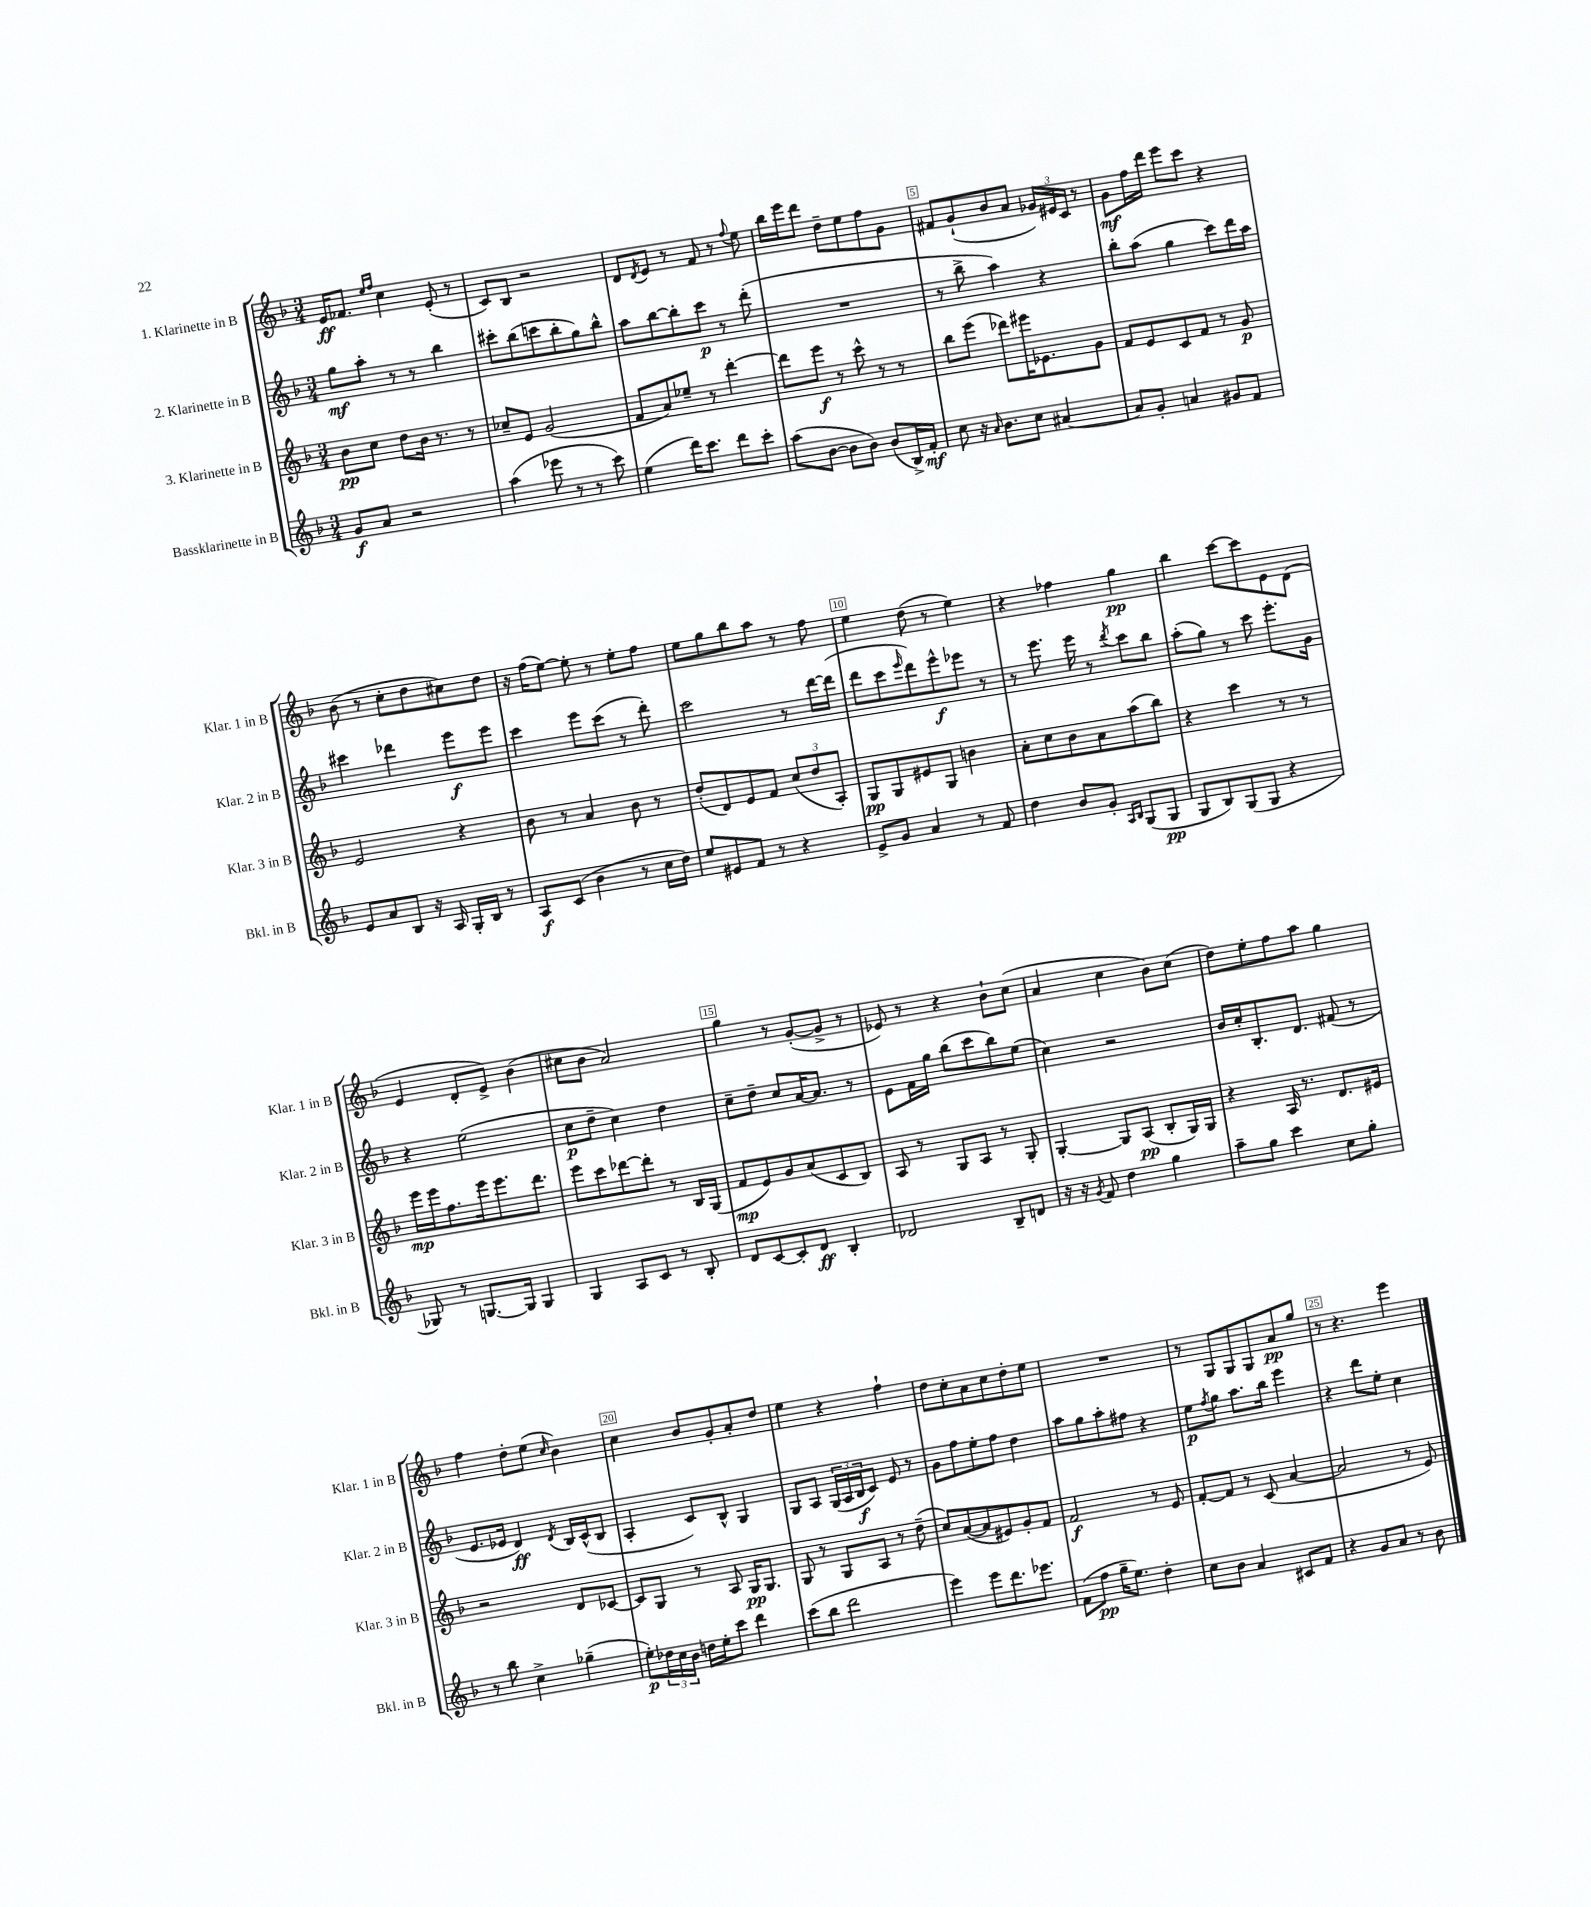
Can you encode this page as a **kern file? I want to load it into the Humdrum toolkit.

**kern	**dynam	**kern	**dynam	**kern	**dynam	**kern	**dynam
*part4	*part4	*part3	*part3	*part2	*part2	*part1	*part1
*staff4	*staff4	*staff3	*staff3	*staff2	*staff2	*staff1	*staff1
*I"Bassklarinette in B	*	*I"3. Klarinette in B	*	*I"2. Klarinette in B	*	*I"1. Klarinette in B	*
*I'Bkl. in B	*	*I'Klar. 3 in B	*	*I'Klar. 2 in B	*	*I'Klar. 1 in B	*
*clefG2	*	*clefG2	*	*clefG2	*	*clefG2	*
*k[b-]	*	*k[b-]	*	*k[b-]	*	*k[b-]	*
*M3/4	*	*M3/4	*	*M3/4	*	*M3/4	*
=1	=1	=1	=1	=1	=1	=1	=1
8g/L	f	8b-\L	pp	8gg\L	mf	16e/KL	ff
.	.	.	.	.	.	8.f-X/J	.
8a/J	.	8cc\J	.	8aa'\J	.	.	.
.	.	.	.	.	.	16qqee/LL	.
.	.	.	.	.	.	16qqff/JJ	.
2r	.	8dd\L	.	8r	.	4cc\	.
.	.	16b-\Jk	.	8r	.	.	.
.	.	8.r	.	.	.	.	.
.	.	.	.	4bb-\	.	(8e'/	.
.	.	8r	.	.	.	8r	.
=2	=2	=2	=2	=2	=2	=2	=2
(4aa\	.	8cc-X~/L	.	8ccc#X'\L	.	8c/L)	.
.	.	8e/J	.	(8bb-\	.	8B-/J	.
8eee-X\	.	(2g/	.	8cccn\	.	2r	.
8r	.	.	.	8bb-'\	.	.	.
8r	.	.	.	8gg\)	.	.	.
8ccc\)	.	.	.	8bb-^^\J	.	.	.
=3	=3	=3	=3	=3	=3	=3	=3
(4ee\	.	8f/L	.	8aa\L	.	8d/L	.
.	.	.	.	.	.	8qd/	.
.	.	8a/)	.	[8bb-\	.	8e/J	.
16ddd\KL)	.	8ee-X~/J	.	8bb-'\]	.	8r	.
8.ccc\J	.	.	.	.	.	.	.
.	.	8r	.	8ccc\J	p	8f/	.
8ddd\L	.	[4ddd'\	.	8r	.	8r	.
.	.	.	.	.	.	8qqff/	.
8ccc'\J	.	.	.	(8ddd'\	.	8ee\	.
=4	=4	=4	=4	=4	=4	=4	=4
(8aa\L	.	8ddd\L]	.	2.r	.	16bb-\LL	.
.	.	.	.	.	.	16eee\J	.
[8b-\J	.	8eee\J	f	.	.	8ddd\J	.
8b-\L]	.	8r	.	.	.	8dd~\L	.
8b-\J)	.	8ccc^^\	.	.	.	8ee\	.
(8b-/L	.	8r	.	.	.	8ff\	.
16B-^/L)	.	8r	.	.	.	8g\J	.
16f'/JJ	mf	.	.	.	.	.	.
=5	=5	=5	=5	=5	=5	=5	=5
8cc\	.	8bb-\L	.	8r	.	8f#X/L	.
16r	.	(8eee\J	.	8bb-^\	.	(8g`/	.
16qqa/	.	.	.	.	.	.	.
8.b-\L	.	.	.	.	.	.	.
.	.	8ddd-X\L)	.	4aa\)	.	8b-/	.
8cc\J	.	16eee#X\K	.	.	.	8a/J	.
.	.	8.e-X\	.	.	.	.	.
[4a#X/	.	.	.	4r	.	24g-X/LL)	.
.	.	.	.	.	.	24e#X/	.
.	.	.	.	.	.	24c/JJ	.
.	.	8g\J	.	.	.	8r	.
=6	=6	=6	=6	=6	=6	=6	=6
8a#/L]	.	8f/L	.	8bb-'\L	.	8g\L	mf
8g'/J	.	8e/	.	(8aa\J	.	16ff\L	.
.	.	.	.	.	.	16ddd\JJ	.
4an/	.	8c/	.	4gg\	.	8eee\L	.
.	.	8f/J	.	.	.	8ccc\J	.
8g#X/L	.	8r	.	8ccc\L)	.	4r	.
8f/J	.	8g/	p	16ddd\L	.	.	.
.	.	.	.	16aa\JJ	.	.	.
!!LO:LB:g=z
=7	=7	=7	=7	=7	=7	=7	=7
8e/L	.	2e/	.	4ccc#X\	.	(8b-\	.
8a/	.	.	.	.	.	8r	.
8B-/J	.	.	.	4ddd-X\	.	8cc'\L	.
16r	.	.	.	.	.	8dd\	.
16A/	.	.	.	.	.	.	.
16G'/LL	.	4r	.	8eee\L	f	8cc#X\)	.
16B-/JJ	.	.	.	.	.	.	.
8r	.	.	.	8eee\J	.	8dd\J	.
=8	=8	=8	=8	=8	=8	=8	=8
8A/L	f	8b-\	.	4ccc\	.	16r	.
.	.	.	.	.	.	(16ff\KL	.
(8c/J	.	8r	.	.	.	[8ee\J)	.
4b-\	.	4a/	.	8eee\L	.	8ee'\]	.
.	.	.	.	(8ccc\J	.	8r	.
8r	.	8b-\	.	8r	.	8ee'\L	.
16cc\LL	.	8r	.	8ddd'\)	.	8ff\J	.
16dd\JJ)	.	.	.	.	.	.	.
=9	=9	=9	=9	=9	=9	=9	=9
8ee/L	.	(8dd'/L	.	2ccc\	.	8ee\L	.
8e#X/	.	8d/)	.	.	.	8gg\	.
8f/J	.	8e/	.	.	.	8bb-\	.
8r	.	8f/J	.	.	.	8aa\J	.
4r	.	(12cc/L	.	8r	.	8r	.
.	.	12dd/	.	.	.	.	.
.	.	.	.	[16ddd\LL	.	8ff\	.
.	.	12A'/J)	.	.	.	.	.
.	.	.	.	(16ddd\JJ]	.	.	.
=10	=10	=10	=10	=10	=10	=10	=10
8e^/L	.	8G/L	pp	8ddd\L	.	4ee\	.
8g/J	.	8G/	.	8ccc\	.	.	.
.	.	.	.	16qqeee/	.	.	.
4a/	.	8e#X/	.	8ddd\)	.	(8dd\	.
.	.	8G/J	.	8eee^^\	f	8r	.
8r	.	4bn\	.	8eee-X\J	.	4ee\)	.
8f/	.	.	.	8r	.	.	.
=11	=11	=11	=11	=11	=11	=11	=11
4dd\	.	8a'\L	.	8r	.	4r	.
.	.	8cc\	.	8.eee\	.	.	.
8b-/L	.	8b-\	.	.	.	4ff-X\	.
.	.	.	.	16eee\	.	.	.
8g'/J	.	8a\	.	8r	.	.	.
16qqA/LL	.	.	.	.	.	.	.
16qqB-/JJ	.	.	.	8qddd/	.	.	.
(8G/L	.	(8aa\	.	8ccc\L	.	4gg\	pp
8G/J	pp	8bb-\J)	.	8bb-\J	.	.	.
=12	=12	=12	=12	=12	=12	=12	=12
8G/L	.	4r	.	(8aa'\L	.	4bb-\	.
8B-/)	.	.	.	8gg\J)	.	.	.
(8G/	.	4ccc\	.	8r	.	[8ccc\L	.
8G/J	.	.	.	8ccc\	.	8ccc\]	.
4r	.	8r	.	8.eee'\L	.	8e\	.
.	.	8r	.	.	.	(8d\J	.
.	.	.	.	16g\Jk	.	.	.
!!LO:LB:g=z
=13	=13	=13	=13	=13	=13	=13	=13
8G-X/)	.	16eee\LL	mp	4r	.	4e/	.
.	.	16eee\J	.	.	.	.	.
8r	.	8.ff\	.	.	.	.	.
[8.Gn/L	.	.	.	(2ee\	.	8d'/L	.
.	.	16eee\k	.	.	.	.	.
.	.	8.eee\	.	.	.	8e^/J)	.
16G/Jk]	.	.	.	.	.	.	.
4G/	.	.	.	.	.	(4b-\	.
.	.	8.ddd\J	.	.	.	.	.
=14	=14	=14	=14	=14	=14	=14	=14
4G/	.	8eee\L	.	8cc\L	p	8cc#X\L	.
.	.	8ccc\	.	8dd~\J	.	8b-\J	.
8A/L	.	[8ddd-X\	.	4cc\)	.	2a/)	.
8c/J	.	8ddd-'\J]	.	.	.	.	.
8r	.	8r	.	4dd\	.	.	.
8B-'/	.	16B-/LL	.	.	.	.	.
.	.	(16G/JJ	.	.	.	.	.
=15	=15	=15	=15	=15	=15	=15	=15
8d/L	.	8f/L	mp	8cc~\L	.	4gg\	.
[8c/	.	8e/)	.	8dd~\J	.	.	.
8c'/]	.	8g/	.	8cc/L	.	8r	.
8d/J	ff	(8a/	.	[16a/K	.	([8g'/L	.
.	.	.	.	8.a/J]	.	.	.
4B-'/	.	8c/	.	.	.	8g^/J]	.
.	.	8B-/J)	.	8r	.	8r	.
=16	=16	=16	=16	=16	=16	=16	=16
2d-X/	.	8A/	.	8e\L	.	8e-X/)	.
.	.	8r	.	16f\L	.	8r	.
.	.	.	.	16gg\JJ	.	.	.
.	.	8G/L	.	(8bb-\L	.	4r	.
.	.	8A/J	.	8ccc\	.	.	.
8B-~/L	.	8r	.	8bb-\)	.	8b-`\L	.
8dn/J	.	8G'/	.	(8ee\J	.	(8cc\J	.
=17	=17	=17	=17	=17	=17	=17	=17
16r	.	[4G'/	.	4cc\)	.	4a/	.
16r	.	.	.	.	.	.	.
8qg/	.	.	.	.	.	.	.
8f/	.	.	.	.	.	.	.
4dd\	.	8G/L]	.	2r	.	4cc\	.
.	.	(8A/J	pp	.	.	.	.
4gg\	.	8B-'/L	.	.	.	8b-\L)	.
.	.	16G/L)	.	.	.	(8cc\J	.
.	.	16G/JJ	.	.	.	.	.
=18	=18	=18	=18	=18	=18	=18	=18
8aa~\L	.	4r	.	16b-/LL	.	8dd\L)	.
.	.	.	.	16cc'/J	.	.	.
8gg\J	.	.	.	8.B-'/	.	8ee'\	.
4ccc\	.	16A/	.	.	.	8ff\	.
.	.	8.r	.	8.d/J	.	.	.
.	.	.	.	.	.	8aa\J	.
8cc\L	.	8.d/L	.	(8f#X/	.	4gg\	.
8gg'\J	.	.	.	8r	.	.	.
.	.	16e#X/Jk	.	.	.	.	.
!!LO:LB:g=z
=19	=19	=19	=19	=19	=19	=19	=19
8r	.	2r	.	8.e/L	.	4ff\	.
8bb-\	.	.	.	.	.	.	.
.	.	.	.	16e-X/Jk	.	.	.
4cc^\	.	.	.	4d/)	ff	8dd'\L	.
.	.	.	.	.	.	(8ee\J	.
.	.	.	.	8qd/	.	16qqcc/	.
(4gg-X~\	.	8d/L	.	16B-/LL	.	4b-\)	.
.	.	.	.	(16c^^/J	.	.	.
.	.	[8c-X/J	.	8B-/J	.	.	.
=20	=20	=20	=20	=20	=20	=20	=20
8ee'\L)	p	8c-/L]	.	4A'/	.	4cc\	.
24dd-X\L	.	8G/J	.	.	.	.	.
24cc\	.	.	.	.	.	.	.
24b-\JJ	.	.	.	.	.	.	.
16ddn\LL	.	8r	.	8c/L)	.	8b-/L	.
16ee'\J	.	.	.	.	.	.	.
8ccc\J	.	8A/	.	8B-^^/J	.	8g'/	.
4ddd\	.	16G/KL	pp	4G/	.	8a'/	.
.	.	8.G/J	.	.	.	.	.
.	.	.	.	.	.	8dd/J	.
=21	=21	=21	=21	=21	=21	=21	=21
(8ccc\L	.	8G/	.	8G/L	.	4ee\	.
8bb-\J	.	8r	.	8A/J	.	.	.
2ddd\	.	8G/L	.	(24G/LL	.	4r	.
.	.	.	.	24A/	.	.	.
.	.	.	.	24B-/J	f	.	.
.	.	8A/J	.	8c/J)	.	.	.
.	.	8r	.	8e/	.	4ff`\	.
.	.	(8dd~\	.	8r	.	.	.
=22	=22	=22	=22	=22	=22	=22	=22
4eee\)	.	8cc/L)	.	8g\L	.	8dd\L	.
.	.	([8a/	.	8ff\	.	8cc'\	.
8eee\L	.	8a/]	.	8ee'\	.	8a\	.
8.ddd\	.	8e#X/)	.	8ff\J	.	8cc\	.
.	.	8g'/	.	4dd\	.	8dd'\	.
8.eee-X\J	.	.	.	.	.	.	.
.	.	8f/J	.	.	.	8ee\J	.
=23	=23	=23	=23	=23	=23	=23	=23
(8f\L	.	2f/	f	8aa\L	.	2.r	.
8ff\J	pp	.	.	8gg\	.	.	.
16gg~\KL	.	.	.	8aa'\	.	.	.
8.ee\J)	.	.	.	.	.	.	.
.	.	.	.	8ff#X\J	.	.	.
4dd'\	.	8r	.	4r	.	.	.
.	.	8e/	.	.	.	.	.
=24	=24	=24	=24	=24	=24	=24	=24
8cc\L	.	[8f'/L	.	8ee\L	p	8r	.
.	.	.	.	8qff/	.	.	.
8b-\J	.	8f/J]	.	8gg\J	.	8G/L	.
4a/	.	8r	.	8.aa\L	.	8G/	.
.	.	(8c/	.	.	.	8G/	.
.	.	.	.	16bb-\Jk	.	.	.
8c#X/L	.	[4a/	.	4eee\	.	8a/	pp
8f/J	.	.	.	.	.	8gg/J	.
=25	=25	=25	=25	=25	=25	=25	=25
4r	.	2a/]	.	4r	.	8r	.
.	.	.	.	.	.	4.r	.
8g/L	.	.	.	8ddd\L	.	.	.
8a/J	.	.	.	8ee'\J	.	.	.
8r	.	8r	.	4cc\	.	4eee\	.
8b-\	.	8e/)	.	.	.	.	.
==	==	==	==	==	==	==	==
*-	*-	*-	*-	*-	*-	*-	*-
